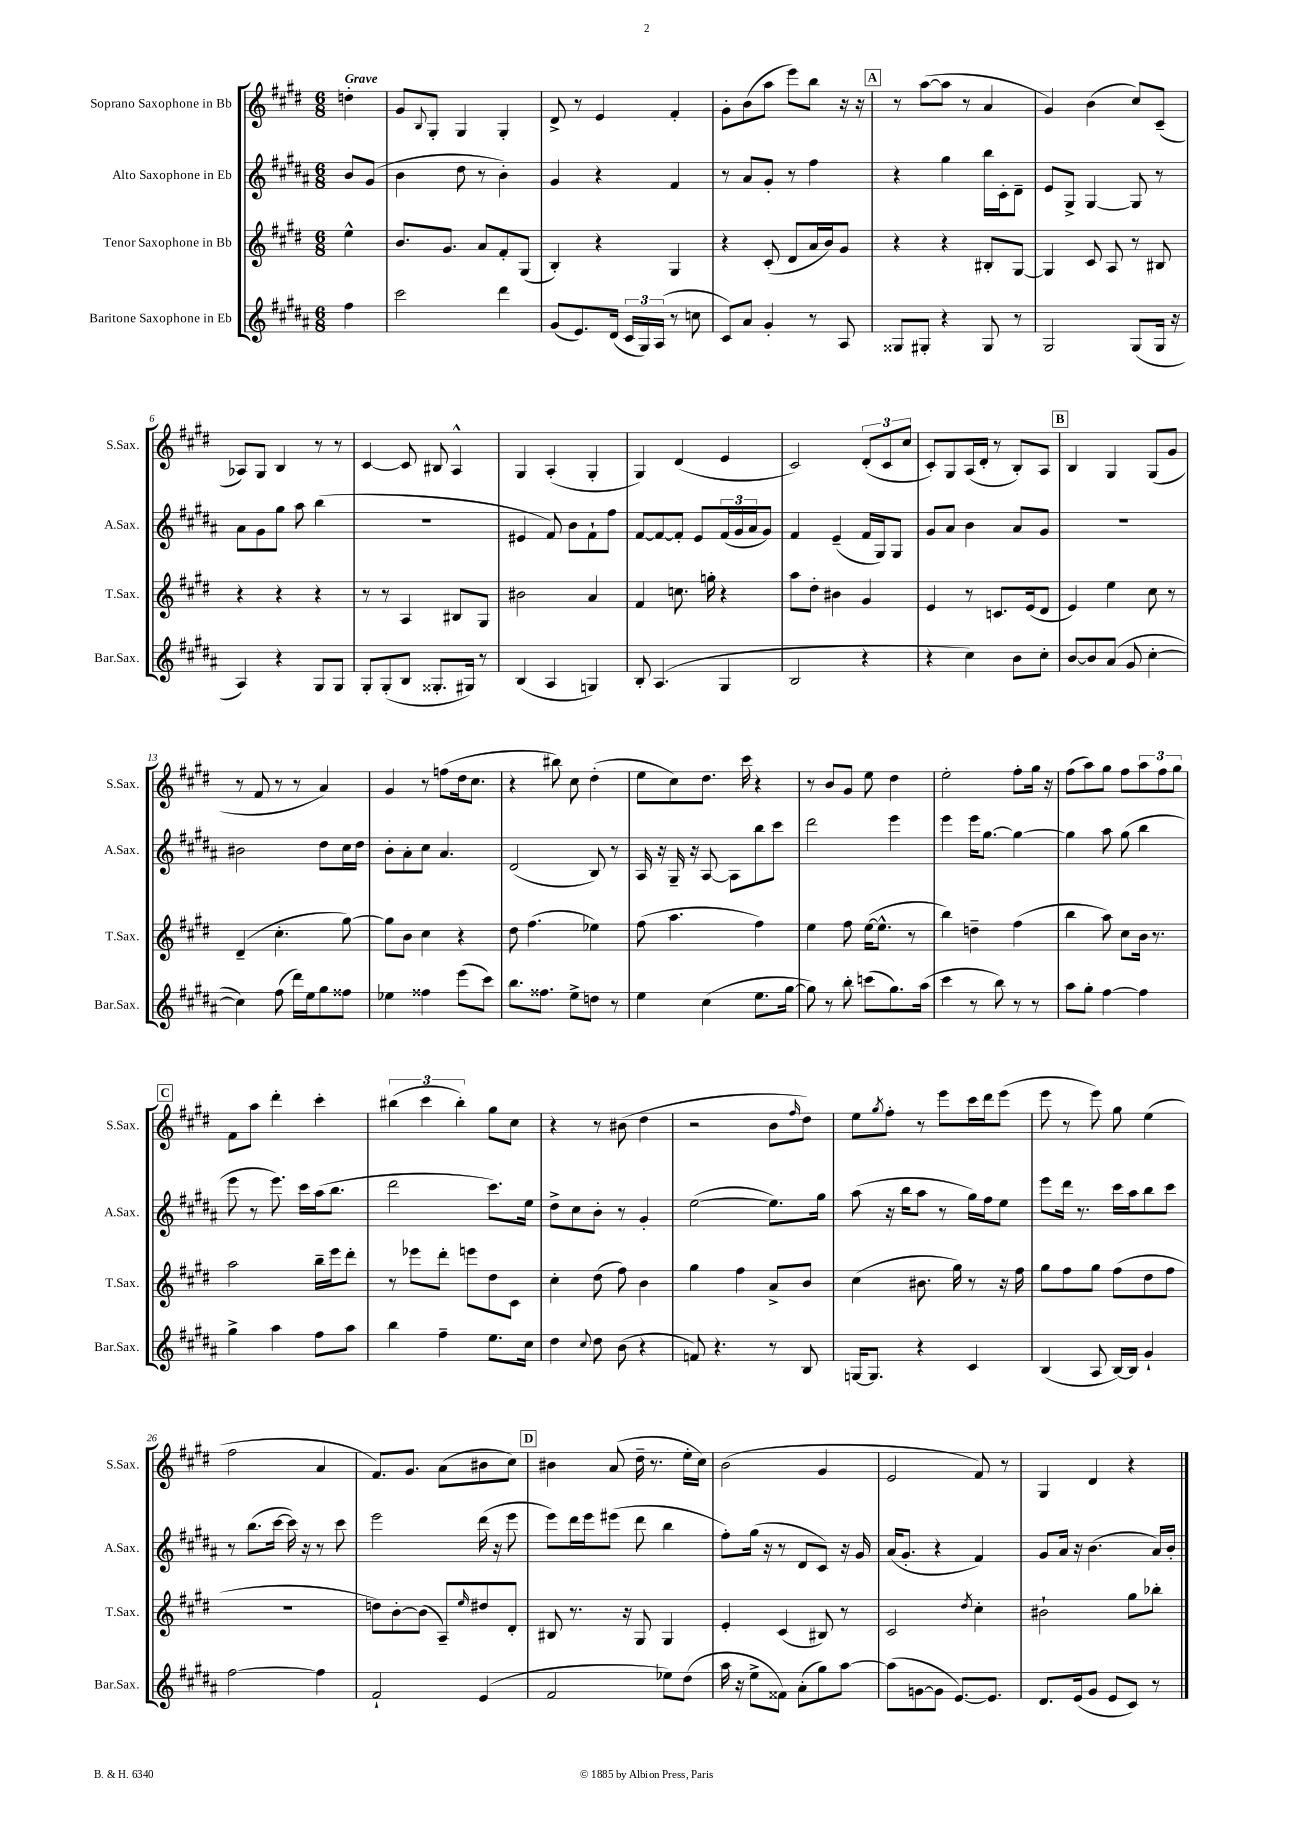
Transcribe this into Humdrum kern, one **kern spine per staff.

**kern	**kern	**kern	**kern
*staff4	*staff3	*staff2	*staff1
*clefG2	*clefG2	*clefG2	*clefG2
*k[f#c#g#d#a#]	*k[f#c#g#d#]	*k[f#c#g#d#a#]	*k[f#c#g#d#]
*M6/8	*M6/8	*M6/8	*M6/8
4ff#\	4ee^^\	8b/L	4dd'\
.	.	(8g#/J	.
=	=	=	=
2ccc#\	8.b/L	4b\	8g#/L
.	.	.	8qqB/
.	.	.	8G#'/J
.	8.g#/J	.	.
.	.	8dd#\	4G#/
.	8a/L	8r	.
4ddd#\	8f#'/	4b'\)	4G#'/
.	(8G#/J	.	.
=	=	=	=
(8g#/L	4B'/)	4g#/	8d#^/
8.e/)	.	.	8r
.	4r	4r	4e/
(16d#/Jk	.	.	.
24c#/LL	.	.	.
24G#/)	.	.	.
(24A#/JJ	.	.	.
8r	4G#/	4f#/	4f#'/
8cc\	.	.	.
=	=	=	=
8c#/L)	4r	8r	8g#'\L
8a#/J	.	8a#/L	(8b\
4g#'/	(8c#'/	8g#'/J	8aa\J
.	8d#/L	8r	8eee\L)
8r	16a/L	4ff#\	8bb\J
.	16b/J)	.	.
8A#/	8g#/J	.	16r
.	.	.	16r
=	=	=	=
8G##/L	4r	4r	8r
8G#'/J	.	.	([8aa\L
4r	4r	4gg#\	8aa\]J
.	.	.	8r
8G#/	8B#'/L	16bb\LL	4a/
.	.	16c#'\J	.
8r	[8G#/J	8d#~\J	.
=	=	=	=
2G#/	4G#/]	8e/L	4g#/)
.	.	8G#^/J	.
.	8c#/	[4G#/	(4b\
.	8A/	.	.
(8G#/L	8r	8G#/]	8cc#/L)
16G#/Jk	8B#/	8r	(8c#~/J
16r	.	.	.
=	=	=	=
4A#/)	4r	8a#\L	8A-/L)
.	.	8g#\	8G#/J
4r	4r	8gg#\J	4B/
.	.	8aa#\	.
8G#/L	4r	(4bb\	8r
8G#/J	.	.	8r
=	=	=	=
8G#'/L	8r	2.r	[4c#/
(8G#'/	8r	.	.
8B/J	4A/	.	8c#/]
8.G##'/L	.	.	8B#/
.	8B#/L	.	4A^^/
16G#/Jk)	.	.	.
8r	8G#/J	.	.
=	=	=	=
(4B/	2b#\	4e#/	4G#/
4A#/	.	8f#/)	(4A'/
.	.	8b\L	.
4G/)	4a/	8f#`\	4G#'/
.	.	8ff#\J	.
=	=	=	=
8B'/	4f#/	[8f#/L	4G#/)
(4.A#/	.	8f#/_	.
.	8.cc\	8f#'/]J	(4d#/
.	.	8e/L	.
.	16gg'\	.	.
4G#/	4r	(24f#/L	4e/
.	.	24g#/	.
.	.	24a#/J	.
.	.	8g#/J)	.
=	=	=	=
2B/	8aa\L	4f#/	2c#/)
.	8dd#'\J	.	.
.	4b#\	(4e~/	.
4r	4g#/	16f#/LL	(12d#'/L
.	.	16G#/J)	.
.	.	.	12c#/
.	.	8G#/J	.
.	.	.	12cc#/J
=	=	=	=
4r	4e/	8g#/L	8c#'/L)
.	.	8a#/J	8G#/
4cc#\)	8r	4b\	(16A/L
.	.	.	16d#'/JJ
.	8.c/L	.	8r
8b\L	.	8a#/L	8B'/L)
.	(16e/k	.	.
8cc#'\J	8d#/J	8g#/J	8A/J
=	=	=	=
[8b/L	4e/)	2.r	4B/
8b/]	.	.	.
(8a#/J	4ee\	.	4G#/
8g#/	.	.	.
[4cc#'\	8cc#\	.	(8G#/L
.	8r	.	8g#/J
=	=	=	=
4cc#\])	(4d#~/	2b#\	8r
.	.	.	8f#/
(8ff#\	4.cc#'\	.	8r
16ddd#\LL)	.	.	8r
16ee\J	.	.	.
8gg#\	.	8dd#\L	4a/)
8ff##\J	[8gg#\)	16cc#\L	.
.	.	16dd#\JJ	.
=	=	=	=
4ee-\	8gg#\]L	8b'\L	4g#/
.	8b\J	8a#'\	.
4ff##\	4cc#\	8cc#\J	8r
.	.	4.a#/	(8ff\L
(8eee\L	4r	.	16dd#\k
.	.	.	8.cc#\J
8ccc#\J)	.	.	.
=	=	=	=
8.bb\L	8dd#\	(2d#/	4r
.	(4.ff#\	.	.
8.ff##\J	.	.	.
.	.	.	8bb#\)
8ee^\L	.	.	8cc#\
8dd\J	4ee-\)	8B/)	(4dd#'\
8r	.	8r	.
=	=	=	=
4ee\	(8ff#\	16A#/	8ee\L
.	.	16r	.
.	4.aa\	16G#~/	8cc#\)
.	.	16r	.
(4cc#\	.	[8A#/	8.dd#\J
.	.	8A#\]L	.
.	.	.	16ccc#\
8.ee\L	4ff#\)	8bb\	4r
.	.	8ccc#\J	.
[16gg#\Jk	.	.	.
=	=	=	=
8gg#\])	4ee\	2ddd#\	8r
8r	.	.	8b/L
8bb'\	8ff#\	.	8g#/J
(8ccc\L	([16ee\LK	.	8ee\
.	8.ee^^\]J	.	.
8.gg#\)	.	4eee\	4dd#\
.	8r	.	.
(16aa#\Jk	.	.	.
=	=	=	=
4ccc#\	4bb\)	4eee\	2ee'\
8r	4dd~\	16eee\LK	.
.	.	[8.gg#\J	.
8bb\)	.	.	.
8r	(4ff#\	4gg#\_	8ff#'\L
8r	.	.	16gg#\Jk
.	.	.	16r
=	=	=	=
8aa#\L	4bb\	4gg#\]	(8ff#\L
8gg#'\J	.	.	8aa\)
[4ff#\	8aa\)	8aa#\	8gg#\J
.	8cc#\L	(8gg#\	8ff#\L
4ff#\]	16b\Jk	4bb\	12aa\
.	8.r	.	.
.	.	.	12ff#\
.	.	.	12gg#\J
=	=	=	=
4gg#^\	2aa\	8eee\	8f#\L
.	.	8r	8aa\J
4aa#\	.	8.eee\)	4ddd#'\
.	.	16ccc#\LL	.
8ff#\L	16bb~\LL	(16aa#\J	4ccc#'\
.	16eee\J	8.bb\J	.
8aa#\J	8ddd#'\J	.	.
=	=	=	=
4bb\	8r	2ddd#\	(6bb#\
.	8eee-\L	.	.
.	.	.	6ccc#\
4ff#~\	8ddd#'\J	.	.
.	.	.	6bb#'\)
.	8eee\L	.	.
8.ee\L	8dd#\	8.ccc#\L)	8gg#\L
.	8c#\J	.	8cc#\J
16cc#\Jk	.	16ee\Jk	.
=	=	=	=
4dd#\	4cc#'\	8dd#^\L	4r
.	.	8cc#\	.
8qqcc#/	.	.	.
8dd#\	(8dd#\	8b'\J	8r
(8b\	8ff#\)	8r	(8b#\
4r	4b\	4g#'/	4dd#\
=	=	=	=
8f/)	4gg#\	([2ee\	2r
4.r	.	.	.
.	4ff#\	.	.
8r	8a^/L	8.ee\]L)	8b\L
.	.	.	16qqff#/
8B/	8b/J	.	8dd#\J)
.	.	16gg#\Jk	.
=	=	=	=
[16G/LK	(4cc#\	(8aa#\	8ee\L
8.G/]J	.	.	.
.	.	.	8qgg#/
.	.	16r	8ff#'\J
.	.	16bb\LK	.
4r	8.b#\	8aa#\J	8r
.	.	8r	8eee\L
.	16gg#\)	.	.
4c#/	8r	16gg#\LL)	16ccc#\L
.	.	16ff#\J	16ddd#\J
.	16r	8ee\J	(8eee\J
.	16ff#\	.	.
=	=	=	=
(4B/	8gg#\L	8eee\L	8eee\
.	8ff#\	16ddd#\Jk	8r
.	.	8.r	.
8A#/	8gg#\J	.	8eee\)
[16B/LL)	(8ff#\L	16ccc#\LL	8gg#\
16B/]JJ	.	16aa#\J	.
4g#`/	8dd#\	8bb\	(4ee\
.	8ff#\J	8ccc#\J	.
=	=	=	=
[2ff#\	2.r	8r	2ff#\
.	.	(8.bb\L	.
.	.	[16ccc#\Jk	.
.	.	16ccc#\])	.
.	.	16r	.
4ff#\]	.	8r	4a/
.	.	8ccc#\	.
=	=	=	=
2f#`/	8dd\L)	2eee\	8.f#/L)
.	[8b'\	.	.
.	.	.	8.g#/J
.	(8b\]J	.	.
.	8A~/L)	.	(8a\L
.	16qqee/	.	.
(4e/	8dd#/	(16ddd#\	8b#\
.	.	16r	.
.	8d#'/J	8eee\	8cc#\J)
=	=	=	=
2f#/	8B#/	8eee\L)	4b#\
.	8.r	16ddd#\L	.
.	.	16eee\J	.
.	.	(8eee#\J	(8a/
.	16r	.	.
.	8G#/	8ddd#\	16dd#~\
.	.	.	8.r
8ee-\L)	4G#/	4bb\	.
(8dd#\J	.	.	16ee'\LL
.	.	.	16cc#\JJ)
=	=	=	=
16aa#\	4e'/	8ff#'\L)	(2b\
16r	.	.	.
8ee^\L	.	(16gg#\Jk	.
.	.	16r	.
8f##\J)	(4c#/	8r	.
(8a#'\L	.	8d#/L	.
8gg#\)	8B#/)	8c#/J)	4g#/
[8aa#\J	8r	16r	.
.	.	16g#/	.
=	=	=	=
(8aa#\]L	2c#/	(16a#/LK	2e/
.	.	8.g#'/J	.
[8g\	.	.	.
8g\]J	.	4r	.
[8.e/L)	.	.	.
.	8qdd#/	.	.
.	4cc#'\	4f#/)	8f#/)
8.e/]J	.	.	.
.	.	.	8r
=	=	=	=
8.d#/L	2b#`\	8g#/L	4G#/
.	.	16a#/Jk	.
(16e/k	.	16r	.
8g#/J	.	(4.b\	4d#/
8e/L	.	.	.
8c#/J)	8gg#\L	.	4r
8r	8bb-'\J	16a#/LL)	.
.	.	16b'/JJ	.
==	==	==	==
*-	*-	*-	*-
